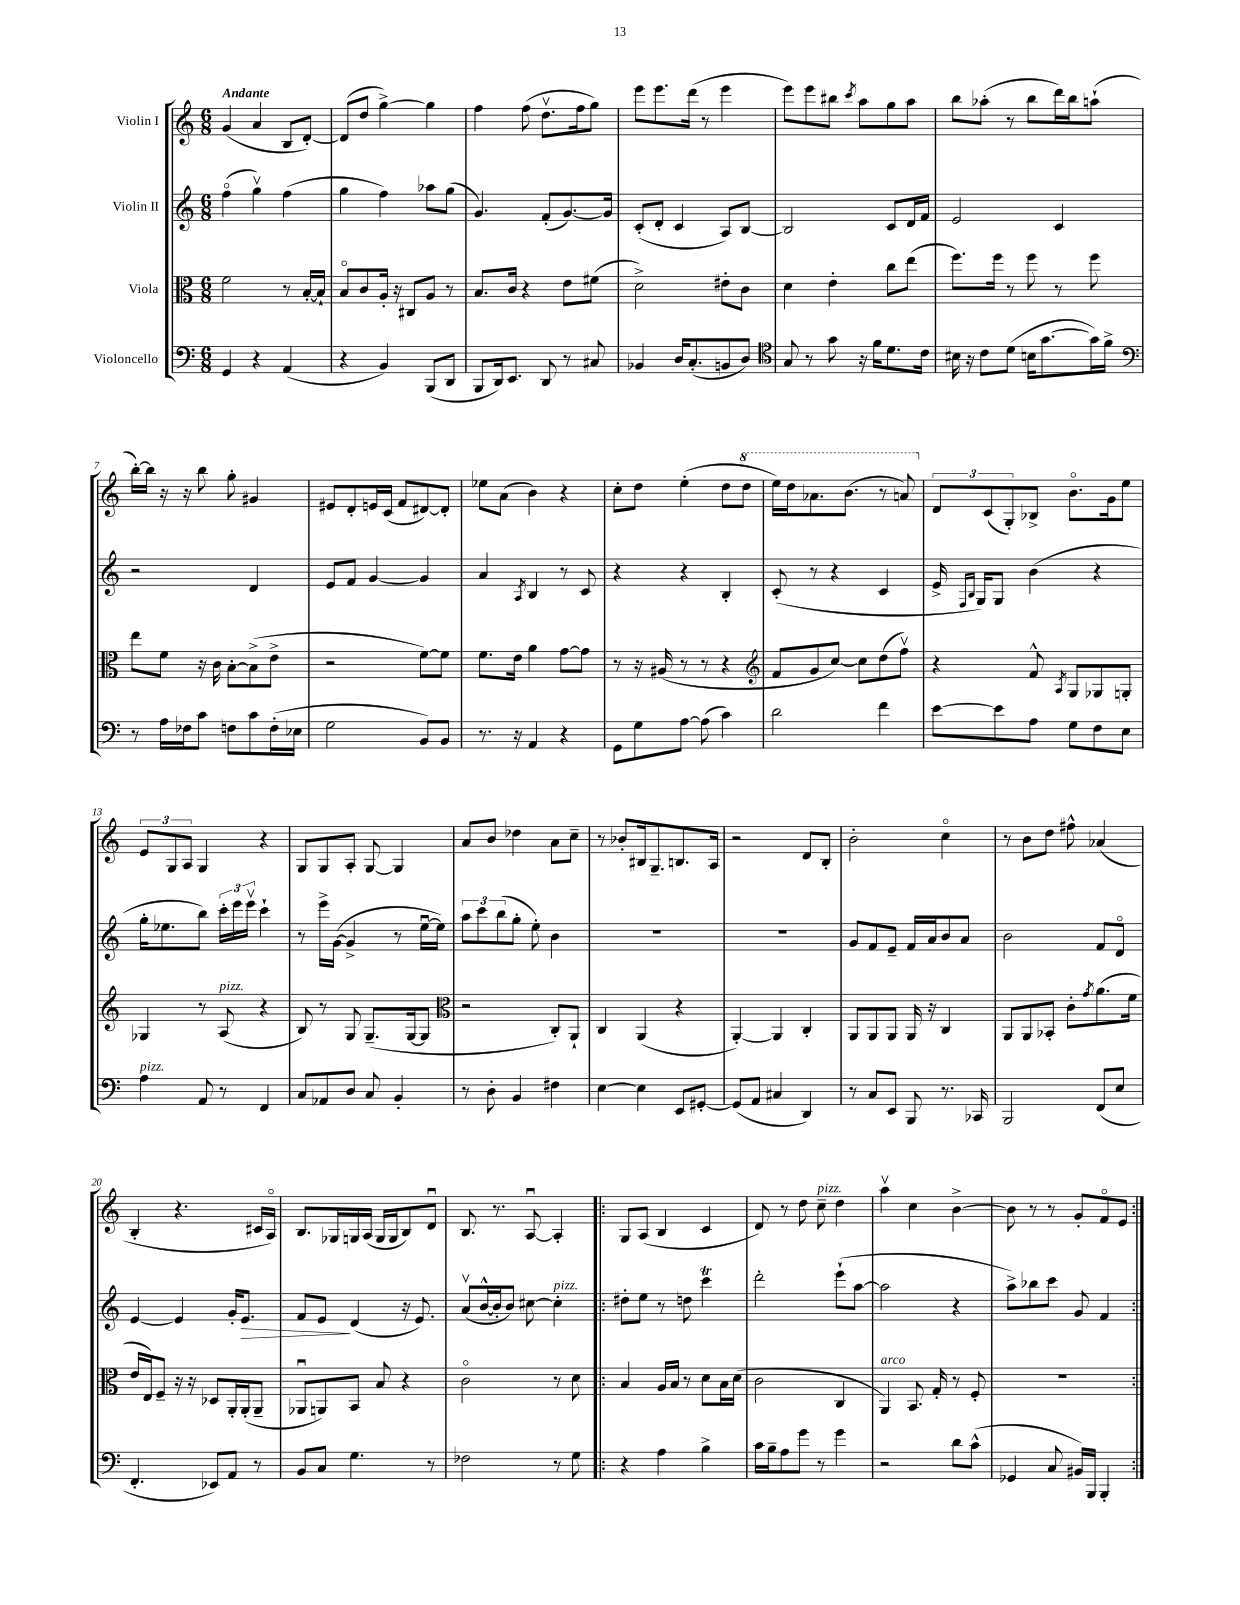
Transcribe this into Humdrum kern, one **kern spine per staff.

**kern	**kern	**kern	**kern
*staff4	*staff3	*staff2	*staff1
*clefF4	*clefC3	*clefG2	*clefG2
*k[]	*k[]	*k[]	*k[]
*M6/8	*M6/8	*M6/8	*M6/8
4GG	2f	(4ffo	(4g
4r	.	4ggv)	4a
(4AA	8r	(4ff	8B
.	[16B'	.	[8d')
.	16B`]	.	.
=	=	=	=
4r	8Bo	4gg	(8d]
.	8c	.	8dd
4BB)	16A'	4ff)	[4gg^)
.	16r	.	.
.	8C#	.	.
(8BBB	8A	8aa-	4gg]
8DD	8r	(8gg	.
=	=	=	=
8BBB	8.B	4.g)	4ff
16DD)	.	.	.
8.EE	16c	.	.
.	4r	.	(8ff
8DD	.	(8f'	8.ddv
8r	8e	[8.g)	.
.	.	.	16ff
8C#	(8f#	.	8gg)
.	.	16g]	.
=	=	=	=
4BB-	2d^)	(8c'	8eee
.	.	8d'	8.eee
16D	.	4c	.
(8.C'	.	.	(16ddd
.	.	.	8r
8BB	8e#'	8A)	4eee
8D)	8c	[8B	.
=	=	=	=
*clefC4	*	*	*
8G	4d	2B]	8eee)
8r	.	.	8eee
8g	4e'	.	8bb#
.	.	.	8qccc
16r	.	.	8aa
16f	.	.	.
8.d	8cc	8c	8gg
.	(8ee	16d	8aa
16c	.	16f	.
=	=	=	=
16B#	8.ff)	2e	8bb
16r	.	.	.
8c	.	.	(8aa-'
.	16ff	.	.
(8d	8r	.	8r
16B	8ff	.	8bb
[8.g	.	.	.
.	8r	4c	16ddd)
.	.	.	16bb
16g])	8ff	.	(8aa`
16f^	.	.	.
=	=	=	=
*clefF4	*	*	*
8r	8ee	2r	[16bb')
.	.	.	16bb]
16A	8f	.	16r
16F-	.	.	16r
8c	16r	.	8bb
.	16c	.	.
8F	[8B'	.	8gg'
8c	(8B^]	4d	4g#
(16F'	8e^	.	.
16E-	.	.	.
=	=	=	=
2G	2r	8e	8e#
.	.	8f	8d'
.	.	[4g	16e
.	.	.	(16c
.	.	.	8f
8BB)	[8f)	4g]	[8d#)
8BB	8f]	.	8d#']
=	=	=	=
8.r	8.f	4a	8ee-
.	.	.	(8a
16r	16e	.	.
.	.	8qA	.
4AA	4a	4B	4b)
4r	[8g	8r	4r
.	8g]	8c	.
=	=	=	=
8GG	8r	4r	8cc'
8G	16r	.	8dd
.	(16A#	.	.
[8A	8r	4r	(4ee'
(8A]	8r	.	.
4c)	4r	4B'	8dd
.	.	.	8ddd
=	=	=	=
*	*clefG2	*	*
2d	8f	(8c'	16eee)
.	.	.	16ddd
.	8g	8r	8.aa-
.	[8cc)	4r	.
.	.	.	(8.bb
.	8cc]	.	.
4f	(8dd	4c	8r
.	8ffv)	.	8aa)
=	=	=	=
[8e	4r	16e^	12d
.	.	16qqF	.
.	.	16qqB	.
.	.	16G)	.
.	.	.	(12c
8e]	.	8G	.
.	.	.	12G')
8A	8f^^	(4b	8B-^
.	8qA	.	.
8G	8G	.	8.bo
8F	8G-	4r	.
.	.	.	16g
8E	8G'	.	8ee
=	=	=	=
4A	4G-	16gg'	12e
.	.	8.ee-	.
.	.	.	12G
.	.	.	12A
8AA	8r	8bb)	4G
8r	(8A	24ccc'	.
.	.	24eee	.
.	.	24eeev	.
4FF	4r	4ccc`	4r
=	=	=	=
8C	8B)	8r	8G
8AA-	8r	16eee^	8G
.	.	([16g	.
8D	8G	4g^]	8A'
8C	(8.G~	.	[8G
4BB'	.	8r	4G]
.	[16G	.	.
.	8G]	[16eeu	.
.	.	16ee])	.
=	=	=	=
*	*clefC3	*	*
8r	2r	12aa	8a
.	.	12ccc	.
8D'	.	.	8b
.	.	(12bb	.
4BB	.	8gg'	4dd-
.	.	8ee')	.
4F#	8C')	4b	8a
.	8AA`	.	8cc~
=	=	=	=
[4E	4C	2.r	8r
.	.	.	8b-'
4E]	(4AA	.	16B#
.	.	.	8.G~
8EE	4r	.	8.B
[8GG#'	.	.	.
.	.	.	16A
=	=	=	=
(8GG#]	[4AA')	2.r	2r
8AA	.	.	.
4C#	4AA]	.	.
4DD)	4C'	.	8d
.	.	.	8B'
=	=	=	=
8r	8AA	8g	2b'
8C	8AA	8f	.
8EE	8AA	8e~	.
8BBB	16AA	16f	.
.	16r	16a	.
8.r	4C	8b	4cco
.	.	8a	.
16CC-	.	.	.
=	=	=	=
2BBB	8AA	2b	8r
.	8AA	.	8b
.	8BB-'	.	8dd
.	8c'	.	8ff#^^
.	8qg	.	.
(8FF	(8.a	8f	(4a-
8E	.	8do	.
.	16f	.	.
=	=	=	=
4.FF'	16e	[4e	4B'
.	16E)	.	.
.	8F~	.	.
.	16r	4e]	4.r
.	16r	.	.
8EE-)	8D-	.	.
8AA	16AA'	16g'	.
.	(16AA'	8.e	.
8r	8AA~	.	16c#
.	.	.	16Ao)
=	=	=	=
8BB	8AA-u	8f	8.B
8C	8AA)	8e	.
.	.	.	16G-
4.G	8BB	(4d	16G
.	.	.	(16A
.	8B	.	16G
.	.	.	16G
.	4r	16r	8B)
.	.	8.e)	.
8r	.	.	8du
=	=	=	=
2F-	2co	(8av	8.B
.	.	[16b^^	.
.	.	16b']	8.r
.	.	8b)	.
.	.	[8cc#	[8Au
8r	8r	4cc#']	4A']
8G	8d	.	.
=!|:	=!|:	=!|:	=!|:
4r	4B	8dd#'	8G
.	.	8ee	(8A
4A	16A	8r	4B
.	16B	.	.
.	8r	8dd	.
4B^	8d	4ccc	4c
.	16B	.	.
.	(16d	.	.
=	=	=	=
16c	2c	2ddd'	8d)
16B~	.	.	.
8A	.	.	8r
8g	.	.	8dd
8r	.	.	8cc~
4g	4C	(8eee`	4dd
.	.	[8aa	.
=	=	=	=
2r	4AA)	2aa]	4aav
.	8.BB	.	4cc
.	16G'	.	.
8d	8r	4r	[4b^
(8c^^	8F'	.	.
=	=	=	=
4GG-	2.r	8aa^)	8b]
.	.	8bb-	8r
8C	.	8ccc	8r
16BB#)	.	8g	8g'
16BBB	.	.	.
4BBB'	.	4f	8fo
.	.	.	8e
==:|!	==:|!	==:|!	==:|!
*-	*-	*-	*-
